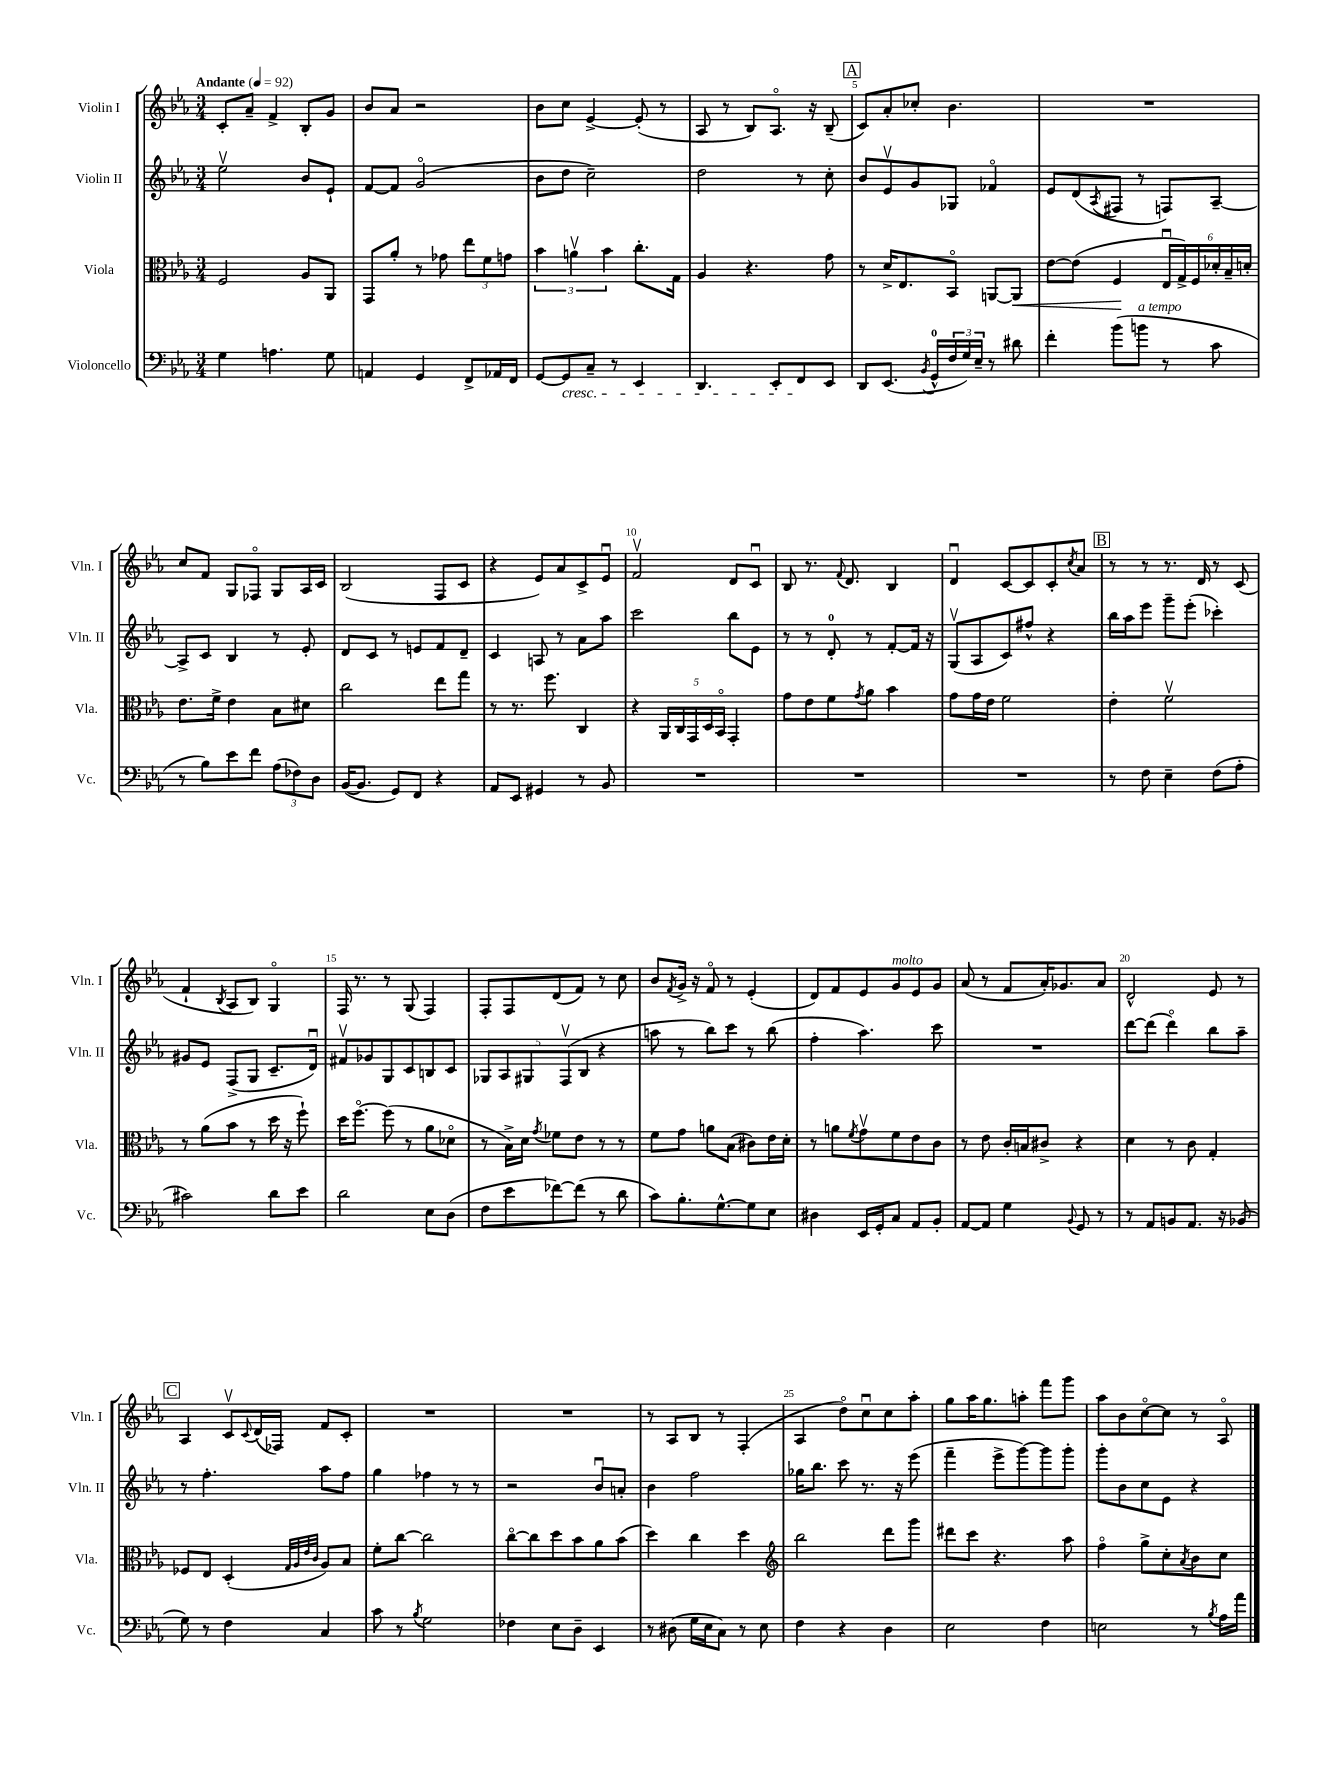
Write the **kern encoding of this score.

**kern	**kern	**kern	**kern
*staff4	*staff3	*staff2	*staff1
*clefF4	*clefC3	*clefG2	*clefG2
*k[b-e-a-]	*k[b-e-a-]	*k[b-e-a-]	*k[b-e-a-]
*M3/4	*M3/4	*M3/4	*M3/4
*MM92	*MM92	*MM92	*MM92
4G	2F	2ee-v	8c'
.	.	.	8a-~
4.A	.	.	4f^
.	8A-	8b-	8B-'
8G	8AA-	8e-`	8g
=	=	=	=
4AA	8GG	[8f	8b-
.	8a-'	8f]	8a-
4GG	8r	(2go	2r
.	8g-	.	.
8FF^	12ee-	.	.
.	12f	.	.
16AA-	.	.	.
.	12g	.	.
16FF	.	.	.
=	=	=	=
[8GG	6b-	8b-	8b-
8GG]	.	8dd	8cc
.	6av	.	.
8C~	.	2cc~)	[4e-^
.	6b-	.	.
8r	.	.	.
4EE-	8.cc'	.	(8e-']
.	.	.	8r
.	16G	.	.
=	=	=	=
4.DD	4A-	2dd	8A-
.	.	.	8r
.	4.r	.	8B-)
8EE-'	.	.	8.A-o
8FF	.	8r	.
.	.	.	16r
8EE-	8g	8cc'	(8B-~
=	=	=	=
8DD	8r	8b-	8c)
(8.EE-	16d^	8e-v	8a-'
.	8.E-	.	.
.	.	8g	8cc-'
8qBB-	.	.	.
16GG^^	.	.	.
24F	8BB-o	8G-	4.b-
24G)	.	.	.
24E-~	.	.	.
8r	[8AA	4f-o	.
8d#	8AA]	.	.
=	=	=	=
4f'	[8e-	8e-	2.r
.	(8e-]	(8d	.
.	.	8qA-	.
(8b-	4F	8F#	.
8b	.	8r	.
8r	24E-u	8F)	.
.	24G^)	.	.
.	24F	.	.
8c	24d-'	[8A-~	.
.	24B-~	.	.
.	24d'	.	.
=	=	=	=
8r	8.e-	8A-^]	8cc
8B-)	.	8c	8f
.	16f^	.	.
8e-	4e-	4B-	8G
8f	.	.	8F-o
(12A-	8B-	8r	8G
12F-)	.	.	.
.	8d#	8e-'	16A-
12D	.	.	.
.	.	.	16c
=	=	=	=
([16BB-	2cc	8d	(2B-
8.BB-]	.	.	.
.	.	8c	.
8GG)	.	8r	.
8FF	.	8e	.
4r	8ee-	8f	8F
.	8gg	8d~	8c
=	=	=	=
8AA-	8r	4c	4r
8EE-	8.r	.	.
4GG#	.	8A	8e-)
.	8.ff	.	.
.	.	8r	8a-
8r	4C	8a-	8c^
8BB-	.	8aa-	8e-u
=	=	=	=
2.r	4r	2ccc	2fv
.	20AA-	.	.
.	20C	.	.
.	20GG	.	.
.	20D	.	.
.	20BB-o	.	.
.	4GG'	8bb-	8d
.	.	8e-	8cu
=	=	=	=
2.r	8g	8r	8B-
.	8e-	8r	8.r
.	8f	8d'	.
.	.	.	8qqf
.	.	.	8.d
.	8qg	.	.
.	8a-	8r	.
.	4b-	[8f'	4B-
.	.	16f]	.
.	.	16r	.
=	=	=	=
2.r	8g	(8Gv	4du
.	16g	8A-	.
.	16e-	.	.
.	2f	8c)	[8c
.	.	8ff#^^	8c]
.	.	4r	8c'
.	.	.	8qcc
.	.	.	8a-
=	=	=	=
8r	4e-'	16bb-	8r
.	.	16aa-	.
8F	.	8eee-	8r
4E-~	2fv	8ggg~	8.r
.	.	(8eee-'	.
.	.	.	16d
(8F	.	4ccc-')	8r
8A-'	.	.	(8c
=	=	=	=
2c#)	8r	8g#	4f`
.	(8a-	8e-	.
.	.	.	8qB-
.	8b-	(8F^	8A-
.	8r	8G	8B-)
8d	16dd	8.c~	4Go
.	16r	.	.
8e-	8ff`)	.	.
.	.	16du)	.
=	=	=	=
2d	16dd	8f#v	16F
.	[8.ffo	.	8.r
.	.	8g-	.
.	(8ff]	8G	8r
.	8r	8c	(8G
8E-	8a-	8B	4F)
(8D	8d-o	8c	.
=	=	=	=
8F	8r	10G-	8F'
.	.	10A-	.
8e-	16B-^)	.	8F
.	16d	.	.
.	.	10G#	.
.	8qg	.	.
[8f-)	8f-	.	(8d
.	.	(10Fv	.
(8f-]	8e-	.	8f)
.	.	10B-	.
8r	8r	4r	8r
8d	8r	.	8cc
=	=	=	=
8c)	8f	8aa	8b-
.	.	.	8qf
8.B-'	8g	8r	16g^
.	.	.	16r
.	8a	8bb-)	8fo
[8.G^^	.	.	.
.	(8B-	8ccc	8r
8G]	8c#)	8r	(4e-'
8E-	16e-	(8bb-	.
.	16d'	.	.
=	=	=	=
4D#	8r	4ff'	8d)
.	8a	.	8f
.	8qf	.	.
16EE-	8gv	4.aa-)	8e-
16GG'	.	.	.
8C	8f	.	8g
8AA-	8e-	.	8e-
8BB-'	8c	8ccc	8g
=	=	=	=
[8AA-	8r	2.r	(8a-
8AA-]	8e-	.	8r
4G	16c'	.	8f
.	16B	.	.
.	8c#^	.	16a-')
.	.	.	8.g-
8qqBB-	.	.	.
8GG	4r	.	.
8r	.	.	8a-
=	=	=	=
8r	4d	[8ddd	2d^^
8AA-	.	(8ddd]	.
8BB	8r	4dddo)	.
8.AA-	8c	.	.
.	4G'	8bb-	8e-
16r	.	.	.
(8BB-	.	8aa-~	8r
=	=	=	=
8G)	8F-	8r	4A-
8r	8E-	4.ff'	.
4F	(4D'	.	8cv
.	.	.	8qqc
.	.	.	(16d
.	.	.	16F-)
.	32qqG	.	.
.	32qqA-	.	.
.	32qqe-	.	.
.	32qqc	.	.
4C	8A-)	8aa-	8f
.	8B-	8ff	8c'
=	=	=	=
8c	8f'	4gg	2.r
8r	[8cc	.	.
8qB-	.	.	.
2G	2cc]	4ff-	.
.	.	8r	.
.	.	8r	.
=	=	=	=
4F-	[8cco	2r	2.r
.	8cc]	.	.
8E-	8dd	.	.
8D~	8b-	.	.
4EE-	8a-	8b-u	.
.	(8b-	8a'	.
=	=	=	=
8r	4dd)	4b-	8r
(8D#	.	.	8A-
16G	4cc	2ff	8B-
16E-	.	.	.
8C)	.	.	8r
8r	4dd	.	(4F'
8E-	.	.	.
=	=	=	=
*	*clefG2	*	*
4F	2bb-	16gg-	4A-
.	.	8.bb-	.
4r	.	8ccc	8ddo)
.	.	8.r	8ccu
4D	8ddd	.	8cc
.	.	16r	.
.	8ggg	(8eee-	8aa-'
=	=	=	=
2E-	8ddd#	4fff~	8gg
.	8ccc	.	16aa-
.	.	.	8.gg
.	4.r	8eee-^	.
.	.	[8ggg)	8aa'
4F	.	8ggg]	8fff
.	8aa-	8ggg'	8ggg
=	=	=	=
2E	4ffo	8ggg'	8aa-
.	.	8b-	8b-
.	8gg^	8cc	[8cco
.	8cc'	8e-	8cc]
.	8qa-	.	.
8r	8b-	4r	8r
8qB-	.	.	.
16A-	8cc	.	8A-o
16a-	.	.	.
==	==	==	==
*-	*-	*-	*-
